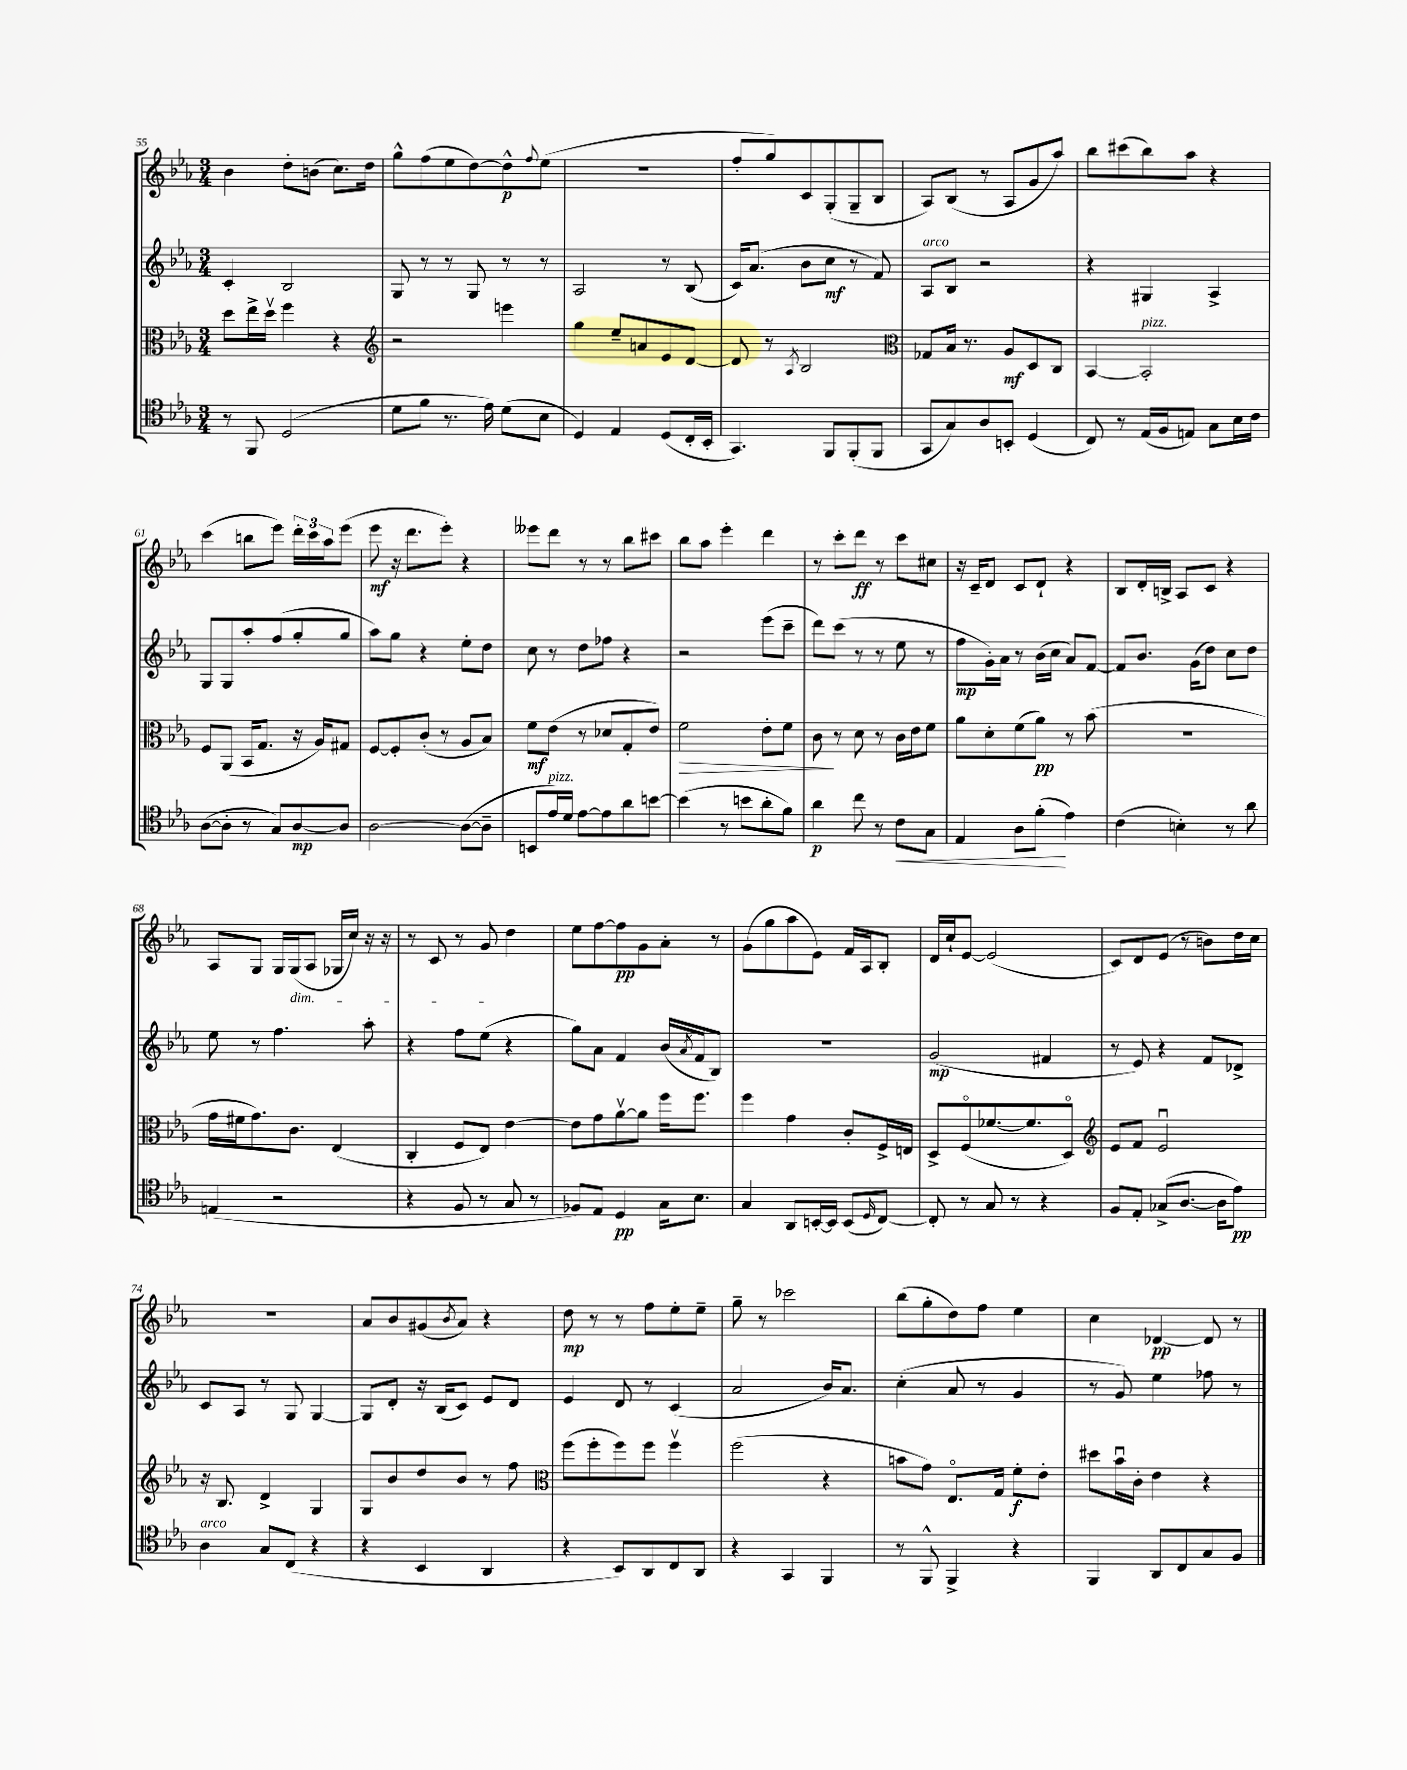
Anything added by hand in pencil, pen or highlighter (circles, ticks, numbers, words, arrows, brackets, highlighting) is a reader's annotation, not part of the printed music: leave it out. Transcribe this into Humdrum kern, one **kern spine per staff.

**kern	**dynam	**kern	**dynam	**kern	**dynam	**kern	**dynam
*part4	*part4	*part3	*part3	*part2	*part2	*part1	*part1
*staff4	*staff4	*staff3	*staff3	*staff2	*staff2	*staff1	*staff1
*clefC4	*	*clefC3	*	*clefG2	*	*clefG2	*
*k[b-e-a-]	*	*k[b-e-a-]	*	*k[b-e-a-]	*	*k[b-e-a-]	*
*M3/4	*	*M3/4	*	*M3/4	*	*M3/4	*
=55	=55	=55	=55	=55	=55	=55	=55
8r	.	8dd\L	.	4c'/	.	4b-\	.
8FF/	.	16ee-^\L	.	.	.	.	.
.	.	16ddv\JJ	.	.	.	.	.
(2D/	.	4ff\	.	2B-/	.	8dd'\L	.
.	.	.	.	.	.	(8bn\J	.
.	.	4r	.	.	.	8.cc\L)	.
.	.	.	.	.	.	16dd\Jk	.
=56	=56	=56	=56	=56	=56	=56	=56
*	*	*clefG2	*	*	*	*	*
8d\L	.	2r	.	8G/	.	8gg^^\L	.
8f\J	.	.	.	8r	.	(8ff\	.
8.r	.	.	.	8r	.	8ee-\	.
.	.	.	.	8G/	.	[8dd\)	.
16e-\)	.	.	.	.	.	.	.
(8d\L	.	4eeen\	.	8r	.	8dd^^\]	p
.	.	.	.	.	.	8qqff/	.
8B-\J	.	.	.	8r	.	(8ee-\J	.
=57	=57	=57	=57	=57	=57	=57	=57
4D/)	.	4gg\	.	2A-/	.	2.r	.
4E-/	.	8ee-~/L	.	.	.	.	.
.	.	8an/	.	.	.	.	.
(8D/L	.	8e-/	.	8r	.	.	.
16C'/L	.	[8d/J	.	(8B-/	.	.	.
16BB-'/JJ	.	.	.	.	.	.	.
=58	=58	=58	=58	=58	=58	=58	=58
4.GG/)	.	8d/]	.	16c/KL)	.	8ff'/L	.
.	.	.	.	(8.a-/J	.	.	.
.	.	8r	.	.	.	8gg/)	.
.	.	8qA-/	.	.	.	.	.
.	.	2B-/	.	8b-\L	.	8c/	.
8FF/L	.	.	.	8cc\J	mf	(8G'/	.
(8FF'/	.	.	.	8r	.	8G~/	.
8FF/J	.	.	.	8f/)	.	8B-/J	.
=59	=59	=59	=59	=59	=59	=59	=59
*	*	*clefC3	*	*	*	*	*
!	!	!	!	!LO:TX:a:i:t=arco	!	!	!
8GG/L	.	8G-X/L	.	8A-/L	.	8A-/L)	.
8G/)	.	16B-/Jk	.	8B-/J	.	(8B-/J	.
.	.	8.r	.	.	.	.	.
8A-/	.	.	.	2r	.	8r	.
8BBn'/J	.	8A-/L	mf	.	.	8A-/L	.
(4D/	.	8D/	.	.	.	8g/	.
.	.	8C/J	.	.	.	8aa-/J)	.
=60	=60	=60	=60	=60	=60	=60	=60
8C/)	.	[4BB-/	.	4r	.	8bb-\L	.
8r	.	.	.	.	.	(8ccc#X\	.
!	!	!LO:TX:a:i:t=pizz.	!	!	!	!	!
(16E-/LL	.	2BB-'/]	.	4G#X/	.	8bb-\)	.
16F/J	.	.	.	.	.	.	.
8En/J)	.	.	.	.	.	8aa-\J	.
8G\L	.	.	.	4A-^/	.	4r	.
16B-\L	.	.	.	.	.	.	.
16c\JJ	.	.	.	.	.	.	.
!!LO:LB:g=z
=61	=61	=61	=61	=61	=61	=61	=61
([8A-\L	.	8F/L	.	8G/L	.	(4ccc\	.
8A-'\J]	.	(8AA-/J	.	8G/	.	.	.
8r	.	16BB-/KL	.	8aa-'/	.	8bbn\L	.
.	.	8.G/J	.	.	.	.	.
8G/L)	.	.	.	(8ff/	.	8eee-\J)	.
[8A-/	mp	16r	.	8gg'/	.	24ddd'\LL	.
.	.	.	.	.	.	24ccc\	.
.	.	16A-/KL)	.	.	.	.	.
.	.	.	.	.	.	24aa-\J	.
8A-/J]	.	8G#X/J	.	8gg/J	.	(8eee-\J	.
=62	=62	=62	=62	=62	=62	=62	=62
[2A-\	.	[8F/L	.	8aa-\L)	.	8eee-\	mf
.	.	8F'/]	.	8gg\J	.	16r	.
.	.	.	.	.	.	8.ddd\L	.
.	.	(8c'/J	.	4r	.	.	.
.	.	8r	.	.	.	8eee-'\J)	.
(8A-\L_	.	8A-/L	.	8ee-'\L	.	4r	.
8A-~\J]	.	8B-/J)	.	8dd\J	.	.	.
=63	=63	=63	=63	=63	=63	=63	=63
8BBn/L	.	8f\L	mf	8cc\	.	8eee--X\L	.
!LO:TX:a:i:t=pizz.	!	!	!	!	!	!	!
16e-/L)	.	(8e-\J	.	8r	.	8ddd\J	.
16d/JJ	.	.	.	.	.	.	.
[8e-\L	.	8r	.	8dd\L	.	8r	.
8e-\]	.	8d-X/L	.	8ff-X\J	.	8r	.
8a-\	.	8G'/	.	4r	.	8bb-\L	.
[8bn\J	.	8e-/J)	.	.	.	8ccc#X\J	.
=64	=64	=64	=64	=64	=64	=64	=64
!	!	!	!LO:HP:b	!	!	!	!
(4b\]	.	2f\	>	2r	.	8bb-\L	.
.	.	.	.	.	.	8aa-\J	.
8r	.	.	.	.	.	4eee-'\	.
8bn\L	.	.	.	.	.	.	.
8a-'\	.	8e-'\L	.	(8eee-\L	.	4ddd\	.
8f\J)	.	8f\J	.	8ccc~\J	.	.	.
=65	=65	=65	=65	=65	=65	=65	=65
4a-\	p	8c\	.	8ddd\L)	.	8r	.
.	.	8r	]	(8ccc\J	.	8ccc'\L	.
8cc\	.	8d\	.	8r	.	8ddd\J	ff
8r	.	8r	.	8r	.	8r	.
!	!LO:HP:b	!	!	!	!	!	!
8c\L	<	16c\LL	.	8ee-\	.	8ccc\L	.
.	.	16e-\J	.	.	.	.	.
8G\J	.	8f\J	.	8r	.	8cc#X\J	.
=66	=66	=66	=66	=66	=66	=66	=66
4E-/	.	8a-\L	.	8ff\L	mp	16r	.
.	.	.	.	.	.	16c~/KL	.
.	.	8d'\	.	16g'\L)	.	8d/J	.
.	.	.	.	16a-\JJ	.	.	.
8A-\L	.	(8f\	.	8r	.	8c/L	.
(8f'\J	.	8a-\J)	pp	(16b-\LL	.	8d`/J	.
.	.	.	.	16cc\JJ	.	.	.
4e-\)	[	8r	.	8a-/L)	.	4r	.
.	.	(8b-\	.	[8f/J	.	.	.
=67	=67	=67	=67	=67	=67	=67	=67
(4c\	.	2.r	.	8f/L]	.	8B-/L	.
.	.	.	.	8.b-/J	.	16d'/L	.
.	.	.	.	.	.	16Bn^/JJ	.
4Bn'\)	.	.	.	.	.	8A-/L	.
.	.	.	.	(16g\KL	.	.	.
.	.	.	.	8dd\J)	.	8c/J	.
8r	.	.	.	8cc\L	.	4r	.
8a-\	.	.	.	8dd\J	.	.	.
!!LO:LB:g=z
=68	=68	=68	=68	=68	=68	=68	=68
(4En/	.	16g\LL	.	8ee-\	.	8A-/L	.
.	.	16f#X\J	.	.	.	.	.
.	.	8.g\)	.	8r	.	8G/J	.
2r	.	.	.	4.ff\	.	16G/LL	.
!	!	!	!	!	!	!LO:TX:b:i:t=dim.	!
.	.	8.c\J	.	.	.	(16G/J	.
.	.	.	.	.	.	8A-/J	.
.	.	(4E-/	.	.	.	16G-X/LL	.
.	.	.	.	.	.	16cc/JJ)	.
.	.	.	.	8aa-'\	.	16r	.
.	.	.	.	.	.	16r	.
=69	=69	=69	=69	=69	=69	=69	=69
4r	.	4C'/	.	4r	.	8r	.
.	.	.	.	.	.	8c/	.
8F/	.	8F/L	.	8ff\L	.	8r	.
8r	.	8E-/J)	.	(8ee-\J	.	8g/	.
8G/	.	[4e-\	.	4r	.	4dd\	.
8r	.	.	.	.	.	.	.
=70	=70	=70	=70	=70	=70	=70	=70
8F-X/L)	.	8e-\L]	.	8gg\L)	.	8ee-\L	.
8E-/J	.	8g\	.	8a-\J	.	[8ff\	.
4D/	pp	[8a-v\	.	4f/	.	8ff\]	pp
.	.	8a-\J]	.	.	.	8g\	.
16G\KL	.	16ff\KL	.	(16b-/LL	.	8a-'\J	.
.	.	.	.	8qa-/	.	.	.
8.B-\J	.	8.ff\J	.	16f/J	.	.	.
.	.	.	.	8B-/J)	.	8r	.
=71	=71	=71	=71	=71	=71	=71	=71
4G/	.	4ff\	.	2.r	.	(8g\L	.
.	.	.	.	.	.	8gg\	.
8AA-/L	.	4g\	.	.	.	8aa-\	.
[16BBn'/L	.	.	.	.	.	8e-\J)	.
16BB/JJ]	.	.	.	.	.	.	.
(8BB/L	.	8c'/L	.	.	.	16f/LL	.
.	.	.	.	.	.	16A-/J	.
16qqD/	.	.	.	.	.	.	.
[8C/J)	.	16F^/L	.	.	.	8B-'/J	.
.	.	16En/JJ	.	.	.	.	.
=72	=72	=72	=72	=72	=72	=72	=72
8C'/]	.	8D^/L	.	(2g/	mp	16d/LL	.
.	.	.	.	.	.	16cc`/J	.
8r	.	(8F/	.	.	.	[8e-/J	.
8G/	.	[8.f-X/	.	.	.	(2e-/]	.
8r	.	.	.	.	.	.	.
.	.	8.f-/]	.	.	.	.	.
4r	.	.	.	4f#X/	.	.	.
.	.	8D/J)	.	.	.	.	.
=73	=73	=73	=73	=73	=73	=73	=73
*	*	*clefG2	*	*	*	*	*
8F/L	.	8e-/L	.	8r	.	8c/L)	.
8E-'/J	.	8f/J	.	8e-/)	.	8d/	.
(8G-X^/L	.	2e-u/	.	4r	.	(8e-/J	.
[8.A-/J	.	.	.	.	.	8r	.
.	.	.	.	8f/L	.	8bn\L)	.
16A-\KL]	.	.	.	.	.	.	.
8e-\J)	pp	.	.	8d-X^/J	.	16dd\L	.
.	.	.	.	.	.	16cc\JJ	.
!!LO:LB:g=z
=74	=74	=74	=74	=74	=74	=74	=74
!LO:TX:a:i:t=arco	!	!	!	!	!	!	!
4A-\	.	16r	.	8c/L	.	2.r	.
.	.	8.B-/	.	.	.	.	.
.	.	.	.	8A-/J	.	.	.
8G/L	.	4d^/	.	8r	.	.	.
(8C/J	.	.	.	8G/	.	.	.
4r	.	4G/	.	[4G/	.	.	.
=75	=75	=75	=75	=75	=75	=75	=75
4r	.	8G/L	.	8G/L]	.	8a-/L	.
.	.	8b-/	.	8d'/J	.	8b-/	.
4BB-/	.	8dd/	.	16r	.	(8g#X/	.
.	.	.	.	(16B-/KL	.	.	.
.	.	.	.	.	.	8qb-/	.
.	.	8b-/J	.	8c/J)	.	8a-/J)	.
4AA-/	.	8r	.	8e-/L	.	4r	.
.	.	8ff\	.	8d/J	.	.	.
=76	=76	=76	=76	=76	=76	=76	=76
*	*	*clefC3	*	*	*	*	*
4r	.	(8ff\L	.	4e-/	.	8dd\	mp
.	.	8ff'\	.	.	.	8r	.
8BB-/L)	.	8ff\)	.	8d/	.	8r	.
8AA-/	.	8ff\J	.	8r	.	8ff\L	.
8C/	.	4ffv\	.	(4c/	.	8ee-'\	.
8AA-/J	.	.	.	.	.	8ee-~\J	.
=77	=77	=77	=77	=77	=77	=77	=77
4r	.	(2ff\	.	2a-/	.	8gg~\	.
.	.	.	.	.	.	8r	.
4GG/	.	.	.	.	.	2ccc-X\	.
4FF/	.	4r	.	16b-/KL)	.	.	.
.	.	.	.	8.a-/J	.	.	.
=78	=78	=78	=78	=78	=78	=78	=78
8r	.	8bn\L	.	(4cc'\	.	(8bb-\L	.
8FF^^/	.	8g\J)	.	.	.	8gg'\	.
4FF^/	.	8.E-/L	.	8a-/	.	8dd\)	.
.	.	.	.	8r	.	8ff\J	.
.	.	16G/Jk	.	.	.	.	.
4r	.	8f'\L	f	4g/	.	4ee-\	.
.	.	8e-'\J	.	.	.	.	.
=79	=79	=79	=79	=79	=79	=79	=79
4FF/	.	8dd#X\L	.	8r	.	4cc\	.
.	.	16b-u\L	.	8g/)	.	.	.
.	.	16c'\JJ	.	.	.	.	.
8AA-/L	.	4e-\	.	4ee-\	.	[4d-X/	pp
8C/	.	.	.	.	.	.	.
8G/	.	4r	.	8ff-X\	.	8d-/]	.
8F/J	.	.	.	8r	.	8r	.
==	==	==	==	==	==	==	==
*-	*-	*-	*-	*-	*-	*-	*-
